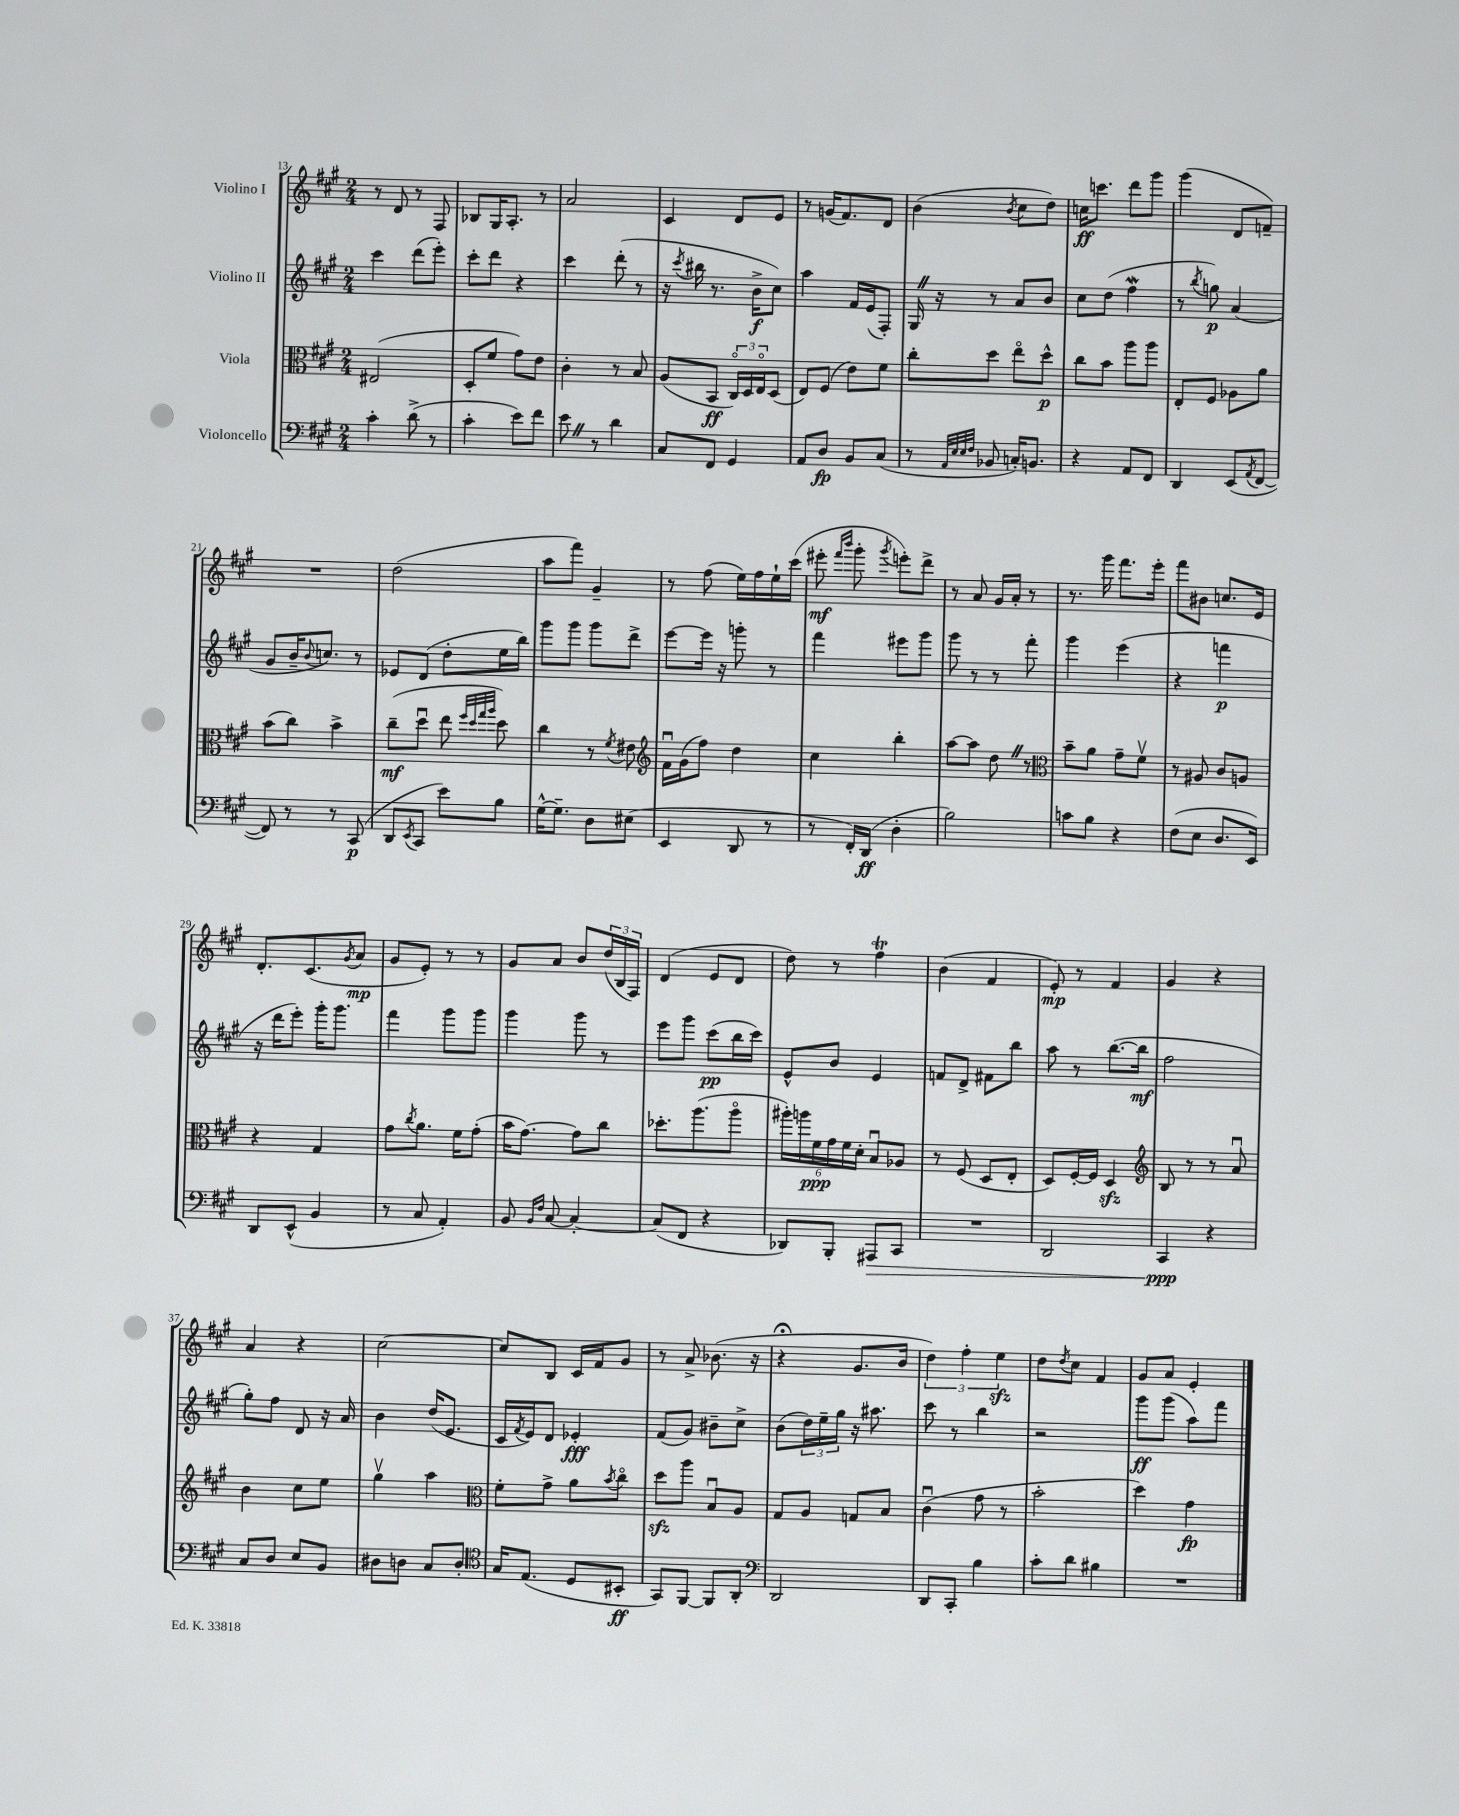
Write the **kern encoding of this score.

**kern	**kern	**kern	**kern
*staff4	*staff3	*staff2	*staff1
*clefF4	*clefC3	*clefG2	*clefG2
*k[f#c#g#]	*k[f#c#g#]	*k[f#c#g#]	*k[f#c#g#]
*M2/4	*M2/4	*M2/4	*M2/4
4c#'	(2E#	4ccc#	8r
.	.	.	8d
(8d^	.	(8ddd	8r
8r	.	8eee')	8F#
=	=	=	=
4c#'	8D'	8ccc#'	8B-
.	8f#	8ddd	16G#
.	.	.	8.A'
8e)	8g#)	4r	.
8f#	8e	.	8r
=	=	=	=
8e	4c#'	4ccc#	2a
8r	.	.	.
4d	8r	(8ddd'	.
.	8B	8r	.
=	=	=	=
8C#	(8A	16r	4c#
.	.	8qccc#	.
.	.	16bb#	.
8FF#	8BB	8.r	.
4GG#	24C#o)	.	8d
.	24D	.	.
.	.	16b^	.
.	24Eo	.	.
.	(8D	8cc#)	8e
=	=	=	=
8AA	8E)	4aa	8r
8D	(8F#	.	(16g
.	.	.	8.f#)
8BB	8e)	16f#	.
.	.	(16e	.
(8C#	8f#	8F#')	8d
=	=	=	=
8r	8cc#'	16G#	(4b
.	.	16r	.
32qqAA	.	.	.
32qqE	.	.	.
32qqE	.	.	.
32qqF#	.	.	.
8BB-	8dd	8r	.
.	.	.	8qb
16C')	8eeo	8a	8cc#
8.BB	.	.	.
.	8dd^^	8b	8dd)
=	=	=	=
4r	8cc#	8cc#	16cc
.	.	.	8.ccc
.	8b	(8dd	.
8AA	8aa	4ff#	8ddd
8FF#	8aa	.	8ggg#
=	=	=	=
4DD	8E'	8r	(4ggg#
.	.	8qbb	.
.	8F#	8gg)	.
(8EE	8A-	(4a	8d
8qAA	.	.	.
[8FF#	8a	.	8f~)
=	=	=	=
8FF#])	(8b	8g#	2r
8r	8cc#)	16b~	.
.	.	8qqb	.
.	.	8.cc)	.
8r	4b^	.	.
(8CC#	.	8r	.
=	=	=	=
8DD	(8cc#~	8e-	(2dd
8qEE	.	.	.
8CC#	8ddu	(8d	.
8e)	8ee	8dd'	.
.	32qqff#	.	.
.	32qqdd	.	.
.	32qqgg#	.	.
.	32qqaa	.	.
8B	8dd)	16ee	.
.	.	16bb)	.
=	=	=	=
[16G#^^	4cc#	8ggg#	8aa
8.G#~]	.	.	.
.	.	8ggg#	8fff#)
8D	8r	8ggg#	4g#~
.	8qf#	.	.
(8E#	8e#	8ddd^	.
=	=	=	=
*	*clefG2	*	*
4EE	16f#u	[8eee	8r
.	(16g#	.	.
.	8ff#)	16eee]	(8ff#
.	.	16r	.
8DD	4dd	8ggg'	16ee)
.	.	.	16ff#
8r	.	8r	16ee`
.	.	.	(16ccc#
=	=	=	=
8r	4cc#	4fff#	8eee#'
.	.	.	16qqfff#
.	.	.	16qqbbb
16FF#')	.	.	8ggg#'
(16DD	.	.	.
.	.	.	8qggg#
4D'	4bb'	8eee#	8eee')
.	.	8ggg#	8ddd^
=	=	=	=
2B)	[8aa	8ggg#	8r
.	8aa]	8r	8a
.	8dd	8r	16g#
.	.	.	16a'
.	8r	8fff#'	8r
=	=	=	=
*	*clefC3	*	*
8c	8b~	4ggg#	8.r
8B	8a	.	.
.	.	.	16ggg#
4r	8g#~	(4eee	8.fff#
.	8f#v	.	.
.	.	.	16eee'
=	=	=	=
(8F#	8r	4r	8fff#
8E	8A#	.	8b#
8.D	8c#	4fff	8.cc
.	8A	.	.
16EE)	.	.	16e
=	=	=	=
8DD	4r	16r	8.d'
.	.	16ddd	.
(8EE^^	.	8eee')	.
.	.	.	(8.c#
4BB	4G#	16ggg#'	.
.	.	8.ggg#	.
.	.	.	8qg#
.	.	.	8a
=	=	=	=
8r	8g#	4fff#	8g#
.	8qcc#	.	.
8C#	8.a	.	8e')
4AA')	.	8ggg#	8r
.	16f#	.	.
.	(8g#'	8ggg#	8r
=	=	=	=
8BB	16b	4ggg#	8g#
.	[8.g#)	.	.
16qqBB	.	.	.
16qqF#	.	.	.
[8C#	.	.	8a
4C#'_	8g#]	8ggg#	8b
.	8cc#	8r	(24dd
.	.	.	24B
.	.	.	24F#)
=	=	=	=
(8C#]	8.dd-'	8eee	(4d
8FF#	.	8ggg#	.
.	(8.aa	.	.
4r	.	(8ccc#	8e
.	8aao	16bb	8d
.	.	16ccc#)	.
=	=	=	=
8DD-)	24aa#')	8e^^	8dd)
.	24aa	.	.
.	24f#	.	.
8BBB'	24g#	8b	8r
.	24f#	.	.
.	24d'	.	.
8AAA#	8Bu	4e	4ff#
8CC#	8A-	.	.
=	=	=	=
2r	8r	8f	(4b
.	(8F#	8d^	.
.	8D	8f#	4f#
.	8E'	8bb	.
=	=	=	=
2DD	8D)	8aa	8e')
.	[16F#'	8r	8r
.	16F#]	.	.
.	4D	([8.bb	4f#
.	.	16bb]	.
=	=	=	=
*	*clefG2	*	*
4CC#	8B	2ff#	4g#
.	8r	.	.
4r	8r	.	4r
.	8au	.	.
=	=	=	=
8C#	4b	8gg#')	4a
8D	.	8ff#	.
8E	8cc#	8d	4r
8BB	8ee	16r	.
.	.	16a	.
=	=	=	=
8D#	4gg#v	4b	[2cc#
8D	.	.	.
8C#	4aa	(16dd	.
.	.	8.e	.
8D'	.	.	.
=	=	=	=
*clefC4	*clefC3	*	*
16G#	8f#'	16c#	8cc#]
.	.	8qf#	.
(8.E	.	16e)	.
.	8g#^	8d	8B
8D	8a	4e-'	16c#
.	.	.	16f#
.	8qb	.	.
8BB#'	8cc#o	.	8g#
=	=	=	=
8GG#)	8dd	(8f#	8r
[8FF#	8aa	8g#)	8a^
8FF#]	8Bu	8b#~	(8.b-
8AA'	8A	8cc#^	.
.	.	.	16r
=	=	=	=
*clefF4	*	*	*
2DD	8G#	(8b	4r;
.	8A	24dd)	.
.	.	24ee~	.
.	.	24gg#	.
.	8G	16r	8.g#
.	.	8.aa#	.
.	8B	.	.
.	.	.	16b
=	=	=	=
8DD	(4c#u	8ccc#	6dd)
8CC#'	.	8r	.
.	.	.	6ff#'
4B	8g#	4bb	.
.	.	.	6ee
.	8r	.	.
=	=	=	=
8c#'	2b'	2r	8dd
.	.	.	8qdd
8d	.	.	8cc#
4B#	.	.	4f#
=	=	=	=
2r	4dd)	8ggg#	8g#
.	.	(8ggg#	8a
.	4g#	8aa)	4e'
.	.	8fff#	.
==	==	==	==
*-	*-	*-	*-
